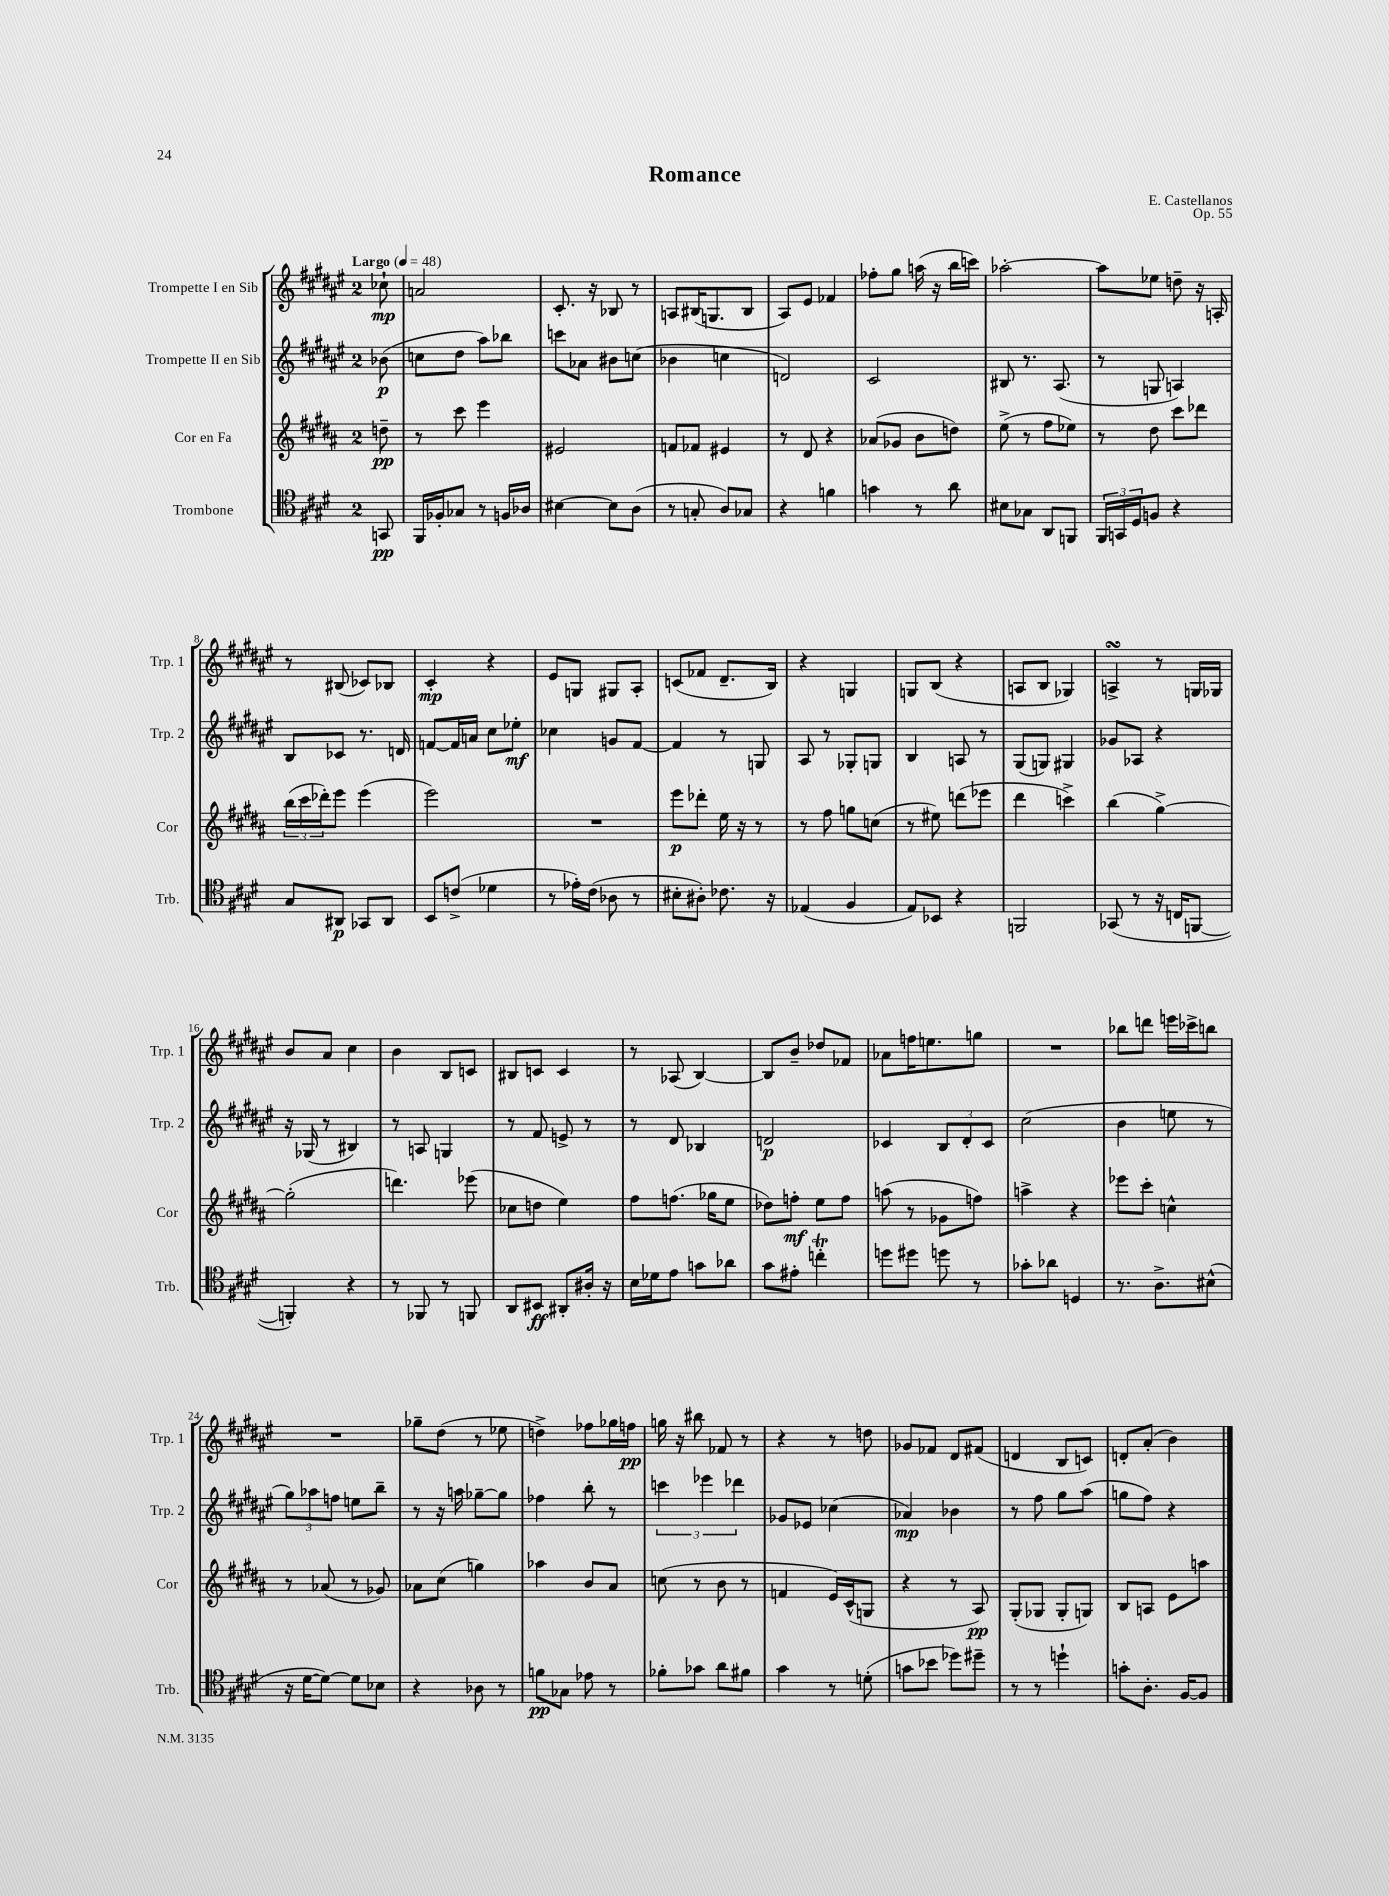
\header { title = "Romance" composer = "E. Castellanos" opus = "Op. 55" }
<<
\new StaffGroup <<
\new Staff = "s0" \with { instrumentName = "Trompette I en Sib" shortInstrumentName = "Trp. 1" } {
    \clef treble \key fis \major \once \override Staff.TimeSignature.style = #'single-digit \time 2/4 \partial 8 \tempo "Largo" 4 = 48
    ces''8-!\mp |
    a'2 |
    cis'8.-. r16 bes8 r8 |
    a8 bis16( g8. bis8 |
    ais8) eis'8 fes'4 |
    fes''8-. gis''8 a''16( r16 b''16 c'''16) |
    aes''2~-. |
    aes''8 ees''8 d''8-- r16 a16-. |
    r8 bis8( ces'8) bes8 |
    cis'4-.\mp r4 |
    eis'8 g8 gis8 ais8-. |
    c'8( fes'8 dis'8.-- b16) |
    r4 g4 |
    g8 b8( r4 |
    a8 b8 ges4) |
    a4->\turn r8 g16 ges16 |
    b'8 ais'8 cis''4 |
    b'4 b8 c'8 |
    bis8 c'8 c'4 |
    r8 aes8( b4~) |
    b8 b'8-- des''8 fes'8 |
    aes'8 f''16 e''8. g''8 |
    R2 |
    bes''8 d'''8 e'''16 ces'''16-> b''8 |
    R2 |
    ges''8-- dis''8( r8 ees''8 |
    d''4->) fes''8 ges''16 f''16\pp |
    g''16 r16 bis''8 fes'8 r8 |
    r4 r8 d''8 |
    ges'8 fes'8 dis'8 fis'8( |
    d'4 b8 c'8) |
    d'8-. ais'8-.( b'4) \bar "|." |
}
\new Staff = "s1" \with { instrumentName = "Trompette II en Sib" shortInstrumentName = "Trp. 2" } {
    \clef treble \key fis \major \once \override Staff.TimeSignature.style = #'single-digit \time 2/4 \partial 8
    bes'8\p( |
    c''8 dis''8 ais''8) bes''8 |
    c'''8 aes'8 bis'8 c''8( |
    bes'4 c''4 |
    d'2) |
    cis'2 |
    bis8 r8. ais8.( |
    r8 g8 a4) |
    b8 ces'8 r8. d'16 |
    f'8~ f'16 a'16 cis''8 ees''8-.\mf |
    ces''4 g'8 fis'8~ |
    fis'4 r8 g8 |
    ais8 r8 ges8-. g8 |
    b4 a8 r8 |
    gis8( g8) gis4 |
    ges'8 aes8 r4 |
    r16 ges16( r8 bis4) |
    r8 a8 g4 |
    r8 fis'8 e'8-> r8 |
    r8 dis'8 bes4 |
    d'2\p |
    ces'4 \tuplet 3/2 { b8 dis'8-. ces'8 } |
    cis''2( |
    b'4 e''8 r8 |
    \tuplet 3/2 { gis''8) aes''8 f''8 } e''8 b''8-- |
    r8 r16 a''16 ges''8~-- ges''8 |
    fes''4 b''8-. r8 |
    \tuplet 3/2 { c'''4 ees'''4 des'''4 } |
    ges'8 ees'8 ces''4( |
    aes'4\mp) bes'4 |
    r8 fis''8 gis''8 ais''8( |
    g''8 fis''8) r4 \bar "|." |
}
\new Staff = "s2" \with { instrumentName = "Cor en Fa" shortInstrumentName = "Cor" } {
    \clef treble \key b \major \once \override Staff.TimeSignature.style = #'single-digit \time 2/4 \partial 8
    d''8--\pp |
    r8 cis'''8 e'''4 |
    eis'2 |
    f'8 fes'8 eis'4 |
    r8 dis'8 r4 |
    aes'8( ges'8 b'8 d''8) |
    e''8->( r8 fis''8 ees''8) |
    r8 dis''8 cis'''8 des'''8 |
    \tuplet 3/2 { b''16( cis'''16 des'''16-.) } e'''8 e'''4( |
    e'''2) |
    R2 |
    e'''8\p des'''8-. e''16 r16 r8 |
    r8 fis''8 g''8 c''8( |
    r8 eis''8) d'''8( ees'''8 |
    dis'''4 c'''4->) |
    b''4( gis''4~->) |
    gis''2-.( |
    d'''4.) ees'''8( |
    ces''8 d''8 e''4) |
    fis''8 f''8.( ges''16 e''8 |
    des''8) f''8-.\mf e''8 f''8 |
    a''8( r8 ges'8 f''8) |
    a''4-> r4 |
    ees'''8 cis'''8-. c''4-^ |
    r8 aes'8( r8 ges'8) |
    aes'8 cis''8( g''4) |
    aes''4 b'8 ais'8 |
    c''8( r8 b'8 r8 |
    f'4 e'16) cis'16-^( g8 |
    r4 r8 ais8\pp) |
    gis8-.( ges8 ges8-. g8) |
    b8 a8 e'8 a''8 \bar "|." |
}
\new Staff = "s3" \with { instrumentName = "Trombone" shortInstrumentName = "Trb." } {
    \clef tenor \key e \major \once \override Staff.TimeSignature.style = #'single-digit \time 2/4 \partial 8
    g,8\pp |
    fis,16 fes16-. ges8 r8 f16 aes16 |
    bis4~ bis8 a8( |
    r8 g8-. a8) ges8 |
    r4 f'4 |
    g'4 r8 a'8 |
    bis8 ges8 a,8 f,8 |
    \tuplet 3/2 { fis,16 g,16 dis16 } f8 r4 |
    gis8 ais,8\p ges,8 ais,8 |
    b,8 c'8->( des'4 |
    r8 ees'16-.) cis'16( aes8 r8 |
    bis8-. ais8-.) ces'8. r16 |
    ees4( fis4 |
    e8) bes,8 r4 |
    f,2 |
    ges,8( r8 r16 c16 f,8~ |
    f,4-.) r4 |
    r8 fes,8 r8 f,8 |
    a,8 bis,8\ff ais,8-. ais16-. r16 |
    b16 des'16 e'8 g'8 aes'8 |
    gis'8 eis'8-. c''4-.\trill |
    d''8 dis''8 d''8 r8 |
    ges'8-. aes'8 d4 |
    r8. a8.-> bis8-^( |
    r16 dis'16~ dis'8~) dis'8 bes8 |
    r4 aes8 r8 |
    f'8\pp ges8 ees'8 r8 |
    fes'8-. ges'8 a'8 fis'8 |
    gis'4 r8 d'8-.( |
    g'8 bes'8 des''8) dis''8-- |
    r8 r8 d''4-! |
    g'8-. a8.-. fis16~ fis8 \bar "|." |
}
>>
>>
